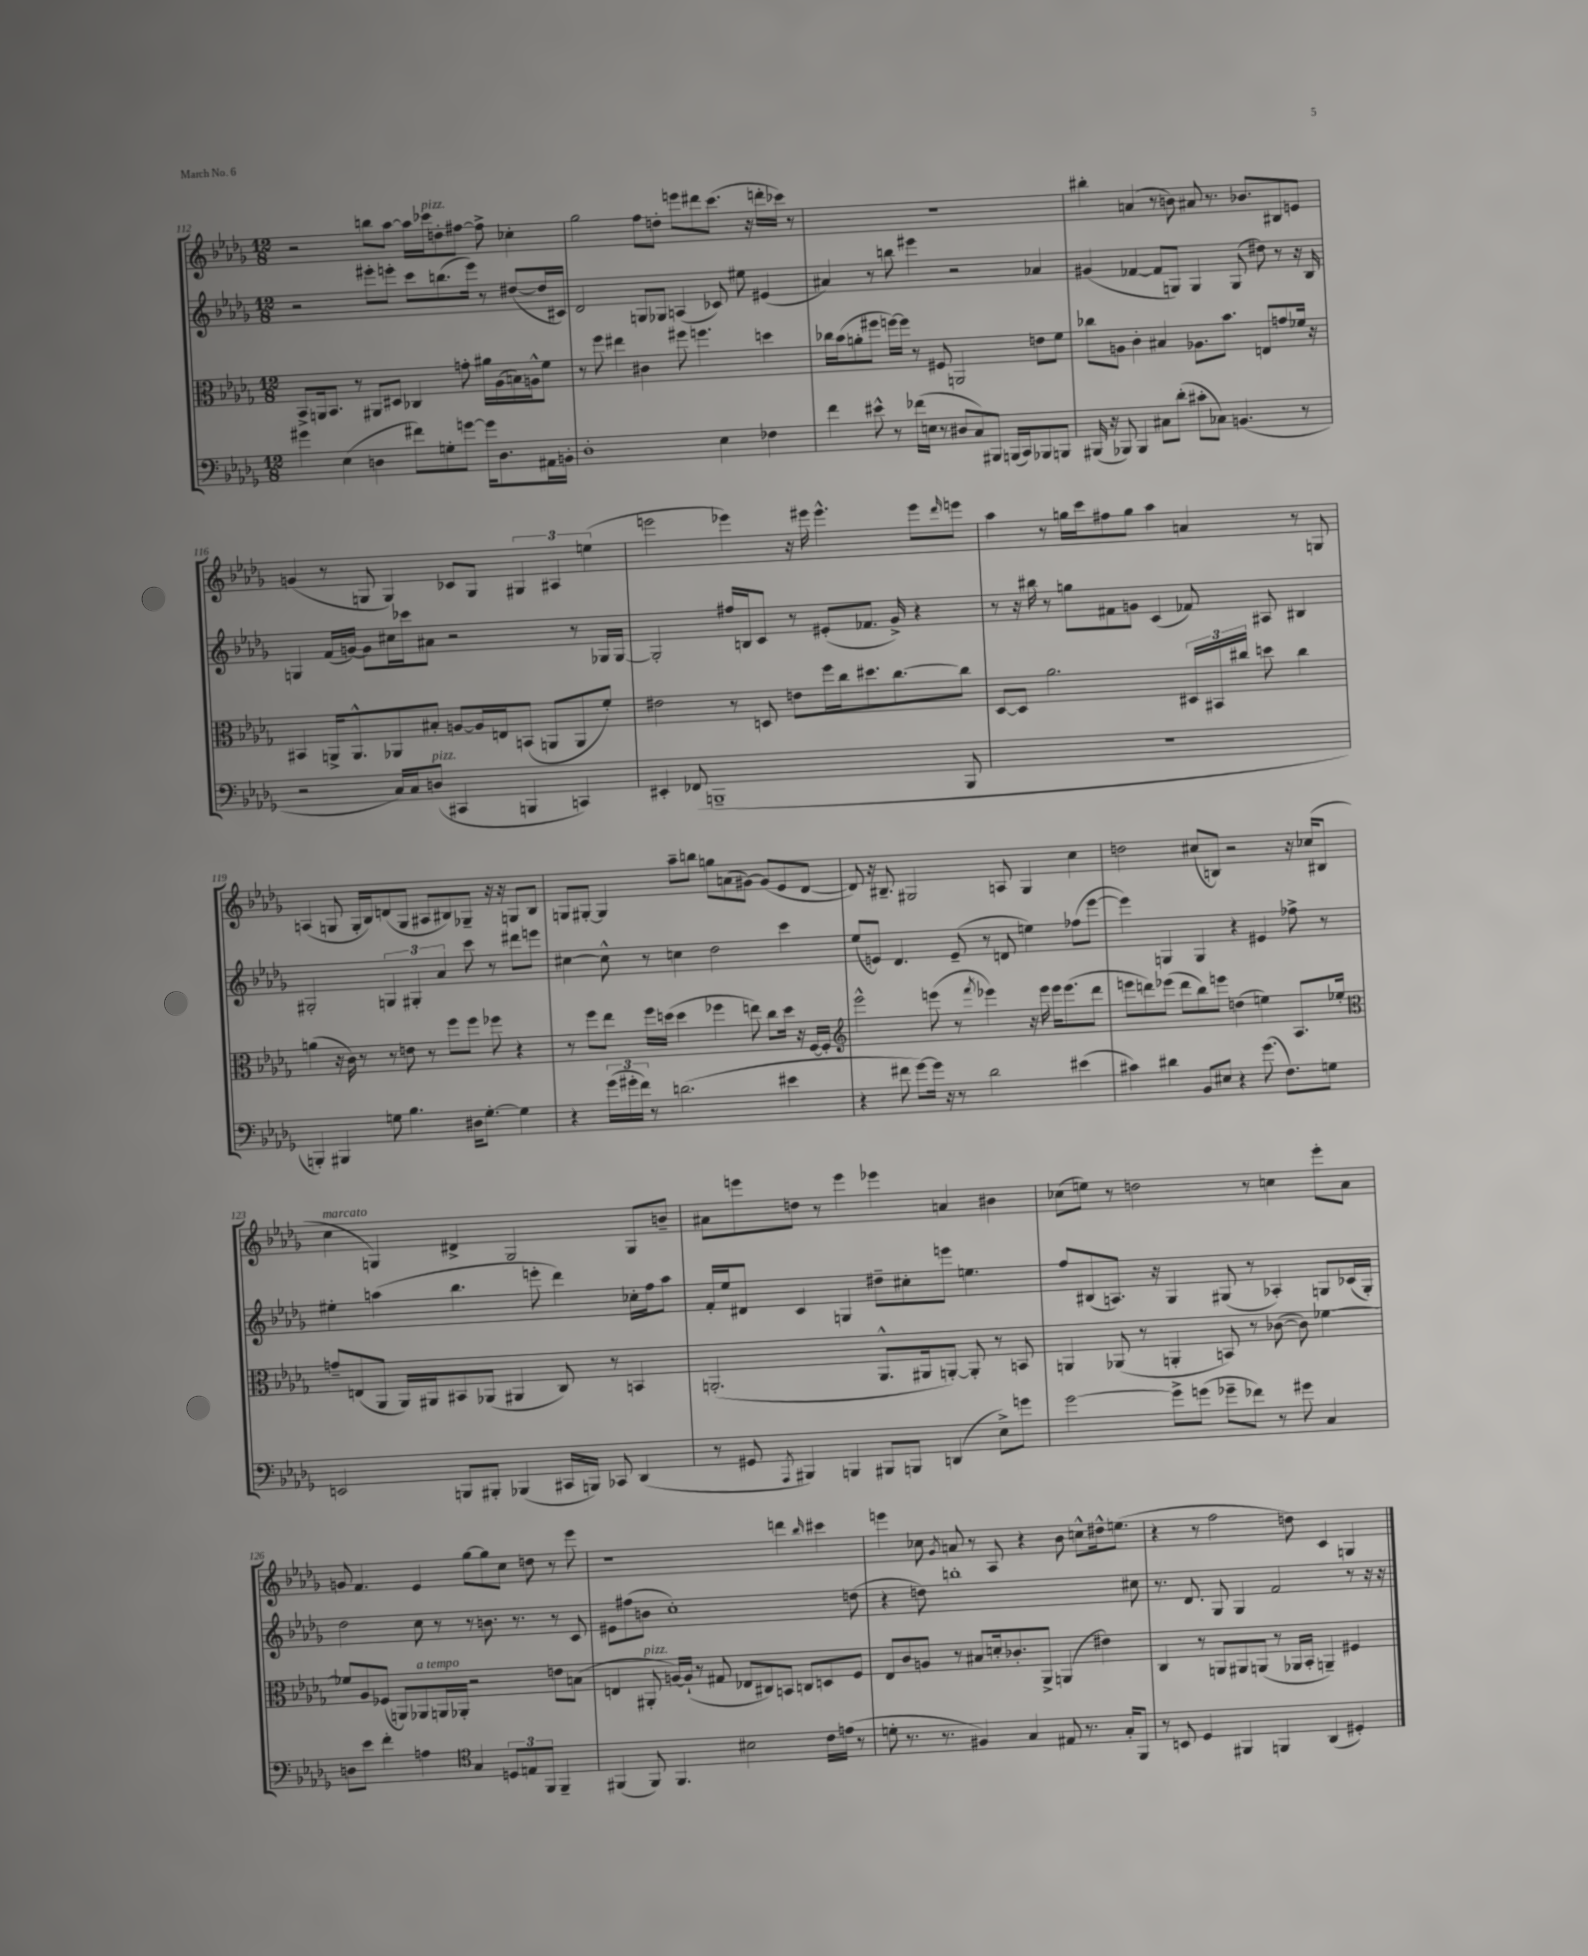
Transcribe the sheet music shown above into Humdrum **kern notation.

**kern	**kern	**kern	**kern
*staff4	*staff3	*staff2	*staff1
*clefF4	*clefC3	*clefG2	*clefG2
*k[b-e-a-d-g-]	*k[b-e-a-d-g-]	*k[b-e-a-d-g-]	*k[b-e-a-d-g-]
*M12/8	*M12/8	*M12/8	*M12/8
4g#\	8BB-^/L	2r	2r
.	16AA/k	.	.
.	8.BB-/J	.	.
(4E-\	.	.	.
.	8r	.	.
4D\	8AA#/L	8eee#'\L	8bb\L
.	8D#/J	8eee'\J	[8aa-\J
8f#\L)	4C-/	8ccc\L	16aa-\]LL
.	.	.	16ccc-\J
8G'\	.	(8.bb\	8dd'\
[8g\J	8g'\	.	[8ff#\J
.	.	16eee\Jk)	.
16g\]LK	16a#\LL	8r	8ff#^\]
8.D\	(16A-\	.	.
.	16B\)	([8dd#/L	4cc-'\
.	16A^^\J	.	.
16AA#\L	8f\J	16dd#/]L	.
16BB'\JJ	.	16c#/JJ)	.
=	=	=	=
1D-'	8r	2d-/	2gg-\
.	8ff\	.	.
.	4ee#\	.	.
.	4c#\	8G/L	8ff\L
.	.	8G-/J	8dd'\J
.	8ff#\	(4A/	8eee\L
.	4.ff\	.	8ddd#\
4E-\	.	8c-/)	(8.ccc\J
.	.	8ee#\	.
.	.	.	16r
4F-\	4dd\	(4e#/	16ddd'\LL
.	.	.	16ccc-\JJ)
.	.	.	8r
=	=	=	=
4f\	16cc-\LL	4a#/)	1.r
.	(16b-\J	.	.
.	8a'\	.	.
8e#^^\	8ff#\J	8r	.
8r	[16ff\LL)	8bb\	.
.	16ff\]JJ	.	.
(16f-\LL	8r	4eee#\	.
16E\JJ	.	.	.
8r	8F#/	.	.
8D#/L	2AA/	2r	.
8C/)	.	.	.
8BBB#/J	.	.	.
(16BBB/LL	.	.	.
16CC/J)	.	.	.
8BBB-/	8e\L	4a-/	.
8BBB/J	8f\J	.	.
=	=	=	=
(16BBB#/	8cc-\L	(4g#/	4bb#'\
16r	.	.	.
8BBB-/)	8A\J	.	.
4BBB-/	4c'\	[4f-/	(4a/
8C#\L	4B#/	8f-/]L	8r
(8d-'\J	.	8G/J)	8b\)
8c#'\L	8.A-\L	4G/	8a#/
8C-\J)	.	.	8.r
.	8.b-\J	.	.
(4.BB/	.	(8G/	.
.	.	.	8.b-/L
.	8E/L	8dd#\)	.
.	8g/	8r	8B#/
8r	16f-/Jk	16r	8e/J
.	16r	16B-/	.
=	=	=	=
2r	4BB#/	4G/	(4g/
.	16AA^/LK	(16f/LL	8r
.	8.AA^^/	[16g/JJ)	.
.	.	8g\]L	8G/
16C/LL)	8AA-/	16cc#\L	4G/)
16C/J	.	16ccc-\J	.
(8D/J	8B#'/J	8a#\J	.
4CC#/	[8A/L	2r	8c-/L
.	16A/]L	.	8G/J
.	16E/J	.	.
4BBB/	(8BB/J	.	6G#/
.	8AA/L	.	.
.	.	.	6A#/
4CC/)	8AA/	8r	.
.	.	.	(6ee\
.	8f'/J)	16G-/LL	.
.	.	[16G-/JJ	.
=	=	=	=
4EE#'/	2e#\	2G-'/]	2eee\
(8FF-/	.	.	.
1BBB~	.	.	.
.	8r	16ff#/LL	4eee-\)
.	.	16B/J	.
.	8D/	8c/J	.
.	8e\L	8r	16r
.	.	.	16eee#\
.	16ff\L	(8e#'/L	4.eee#^^\
.	16cc\J	.	.
.	8.dd#\	8.f-/J	.
.	[8.cc\	16g-^/)	.
.	.	4r	8eee#\L
.	.	.	16qqddd-/
8BBB/	8cc\]J	.	8eee\J
=	=	=	=
1.r	[8D-/L	8r	4aa-\
.	8D-/]J	16r	.
.	.	16bb#\	.
.	2.a-\	8r	8r
.	.	8gg\L	16gg\LL
.	.	.	16ccc\J
.	.	8f#\	8ff#\
.	.	8g\J	8gg\J
.	.	(4c/	4aa-\
.	24D#/LL	8f-/)	4a/
.	24BB#/	.	.
.	24cc#/JJ	.	.
.	8dd\	8A#/	.
.	4cc#\	4B#/	8r
.	.	.	8G/
=	=	=	=
4BBB'/)	(4a\	2G#'/	(4A/
4BBB#/	16r	.	8G/
.	16c\)	.	.
.	8r	.	16G'/LL
.	.	.	16B-/J)
8G\	8r	6G/	(8d/
4.B-\	8e\	.	8G/J
.	.	6G#'/	.
.	8r	.	8A#/L
.	.	6a-/	.
.	8ff\L	.	8B#/)
16D#\LK	8ff\J	8ccc\	8G-~/J
[8.G'\J	.	.	.
.	8ff-\	8r	16r
.	.	.	16r
4G\]	4r	8ddd#\L	8G/L
.	.	8eee\J	8B#/J
=	=	=	=
4r	8r	[4cc#\	8G/L
.	8ff\L	.	[8G#'/J
(24g-\LL	8ee-\J	8cc#^^\]	4G#/]
24g#'\	.	.	.
24f\JJ)	.	.	.
8r	16ff\LL	8r	.
.	(16dd\JJ	.	.
(2.d\	4dd\	4cc\	8aa-~\L
.	.	.	8bb\J
.	4ff-\	2dd-\	8gg\L
.	.	.	(8a\
.	8ee\)	.	[8g#\J)
.	8cc\L	.	(8g#/]L
4e#\	16dd\Jk	4ccc\	8e-/
.	16r	.	.
.	[16F/LL	.	[8d-/J
.	16F'/]JJ	.	.
=	=	=	=
*	*clefG2	*	*
4r	2eee-^^\	(8ee-/L	8d-/])
.	.	8e/J)	16r
.	.	.	8.B#~/
8f#\	.	4.d-/	.
[8g-\L)	.	.	2G#/
16g-\]Jk	(8eee\	.	.
16r	.	.	.
8r	8r	(8e~/	.
.	8qfff/	.	.
2d-\	4eee-\)	8r	.
.	.	8d/	8A/
.	16r	4ee\)	4G#/
.	16eee-\	.	.
.	16eee-\LK	.	.
.	(8.eee-\	.	.
(4e#\	.	(8ff-\L	4cc\
.	8ddd-\J	[8eee-\J	.
=	=	=	=
4c#\)	8eee\L	4eee-\])	2dd\
.	8ddd\)	.	.
4d#\	(8eee-\J	4G/	.
.	8ddd\L	.	.
8BB-/L	8bb-\)	4G/	(8cc#/L
8E#/J	8eee\J	.	8B/J)
4r	(4dd\	4r	2r
(8.g-\	4ee\)	4e#/	.
8.F\L)	.	.	.
.	8.A-/L	8ff-^\	16r
.	.	.	(16cc-/LK
8G\J	.	8r	8B#/J
.	16ee-'/Jk	.	.
=	=	=	=
*	*clefC3	*	*
2EE/	8g~/L	4ee#'\	4cc\
.	(8E/	.	.
.	8AA-/J	(4aa\	4G/)
.	16AA-/LL)	.	.
.	16AA#/J	.	.
8BBB/L	8BB#/	4.bb-\	4d#^/
8BBB#'/J	(8AA-/J	.	.
(4BBB-/	4AA#/	.	2G/
.	.	8eee'\	.
16CC#/LL	8C/)	4ddd-\)	.
16BBB/JJ)	.	.	.
8CC-/	8r	.	.
(4DD-/	4BB/	16cc-'\LL	8G/L
.	.	16ff\J	.
.	.	8aa\J	8b~/J
=	=	=	=
8r	(2.AA'/	16f'/LL	8a#\L
.	.	16ee-/J	.
8GG#/	.	8d#/J	8eee\
8qAAA-/	.	.	.
4BBB#/)	.	4c/	8dd\J
.	.	.	8r
4BBB/	.	4G/	4eee\
8BBB#/L	8.AA^^/L	8dd#~\L	4eee-\
8BBB/J	.	8cc#'\	.
.	16AA#/k	.	.
(4DD/	[8AA'/J)	8eee\J	4a/
.	8AA'/]	4.ee\	.
8E-^\L)	8r	.	4b#\
8g\J	8BB/	.	.
=	=	=	=
[2g-\	4AA/	8ff/L	(8cc-\L
.	.	(8B#/	8ee\J)
.	(8AA-/	8.A/J)	8r
.	8r	.	2dd\
.	.	16r	.
8g-^\]L	4AA'/	4G-/	.
(8g\J	.	.	.
8g-~\L	8BB/)	(8G#/	.
8f-\J)	8r	8r	8r
8r	([8c-\	4A-'/)	4cc\
8g#\	8c-\])	.	.
4C/	[4f-\	8G/L	8eee-'\L
.	.	(16c-/L	8a-\J
.	.	16G'/JJ)	.
=	=	=	=
8D\L	8f-/]L	2dd-\	8g/
8e-\J	8A-/	.	4.f/
4f'\	(8F-/J	.	.
.	8AA/L)	.	.
4A\	8AA-/	8cc\	4e-/
.	16AA/L	8r	.
.	16AA-'/JJ	.	.
*clefC4	*	*	*
4G-/	2r	8r	[8gg-\L
.	.	8.b\	8gg-\]
12D/L	.	.	8cc\J
.	.	8.r	.
12E/	.	.	.
.	.	.	8dd\
12FF/J	.	.	.
4FF~/	8e\L	8r	8r
.	(8B\J	8c/	8eee-\
=	=	=	=
(4FF#/	4E/	8e#\L	1r
.	.	(8ff#\	.
8FF#/)	8AA#'/	8b\J	.
4.FF#/	[16A/LL)	1cc')	.
.	(16A`/]JJ	.	.
.	8r	.	.
.	8G#/	.	.
2B#\	8E-/L	.	.
.	8C#/)	.	.
.	8BB/J	.	4ddd\
.	8C/L	.	.
.	.	.	16qqbb-/
16c\LL	8D/	.	4ccc#\
(16e\JJ	.	.	.
8r	8F/J	(8dd\	.
=	=	=	=
8d'\	8E-/L	4r	4eee\
8.r	8c/	.	.
.	8A/J	8dd\)	8cc-\
8.r	.	.	.
.	.	.	8qg-/
.	8r	1bb'	8a/
4F#/)	8B#/L	.	8r
.	16d'/k	.	8A-/
.	8.c-'/	.	.
4G-/	.	.	4r
.	8AA-^/J	.	.
8E#/	(4AA/	.	8b-\
8.r	.	.	8cc^^\L
.	4e#\)	.	16dd#^^\k
16G-'/LK	.	.	(8.ee\J
8FF/J	.	8cc#\	.
=	=	=	=
8r	4C/	8.r	4r
8BB/	.	.	.
.	.	8.d-/	.
4D-/	8r	.	8r
.	8AA/L	8G-/	2ff\
4FF#/	8AA#/	4G-/	.
.	(8AA/J	.	.
4FF/	8r	2f/	.
.	16AA-/LL	.	8dd\)
.	16BB-'/JJ	.	.
(4AA-/	4AA~/)	.	4c/
4D#'/)	4F#/	8r	4G/
.	.	16r	.
.	.	16r	.
==	==	==	==
*-	*-	*-	*-
